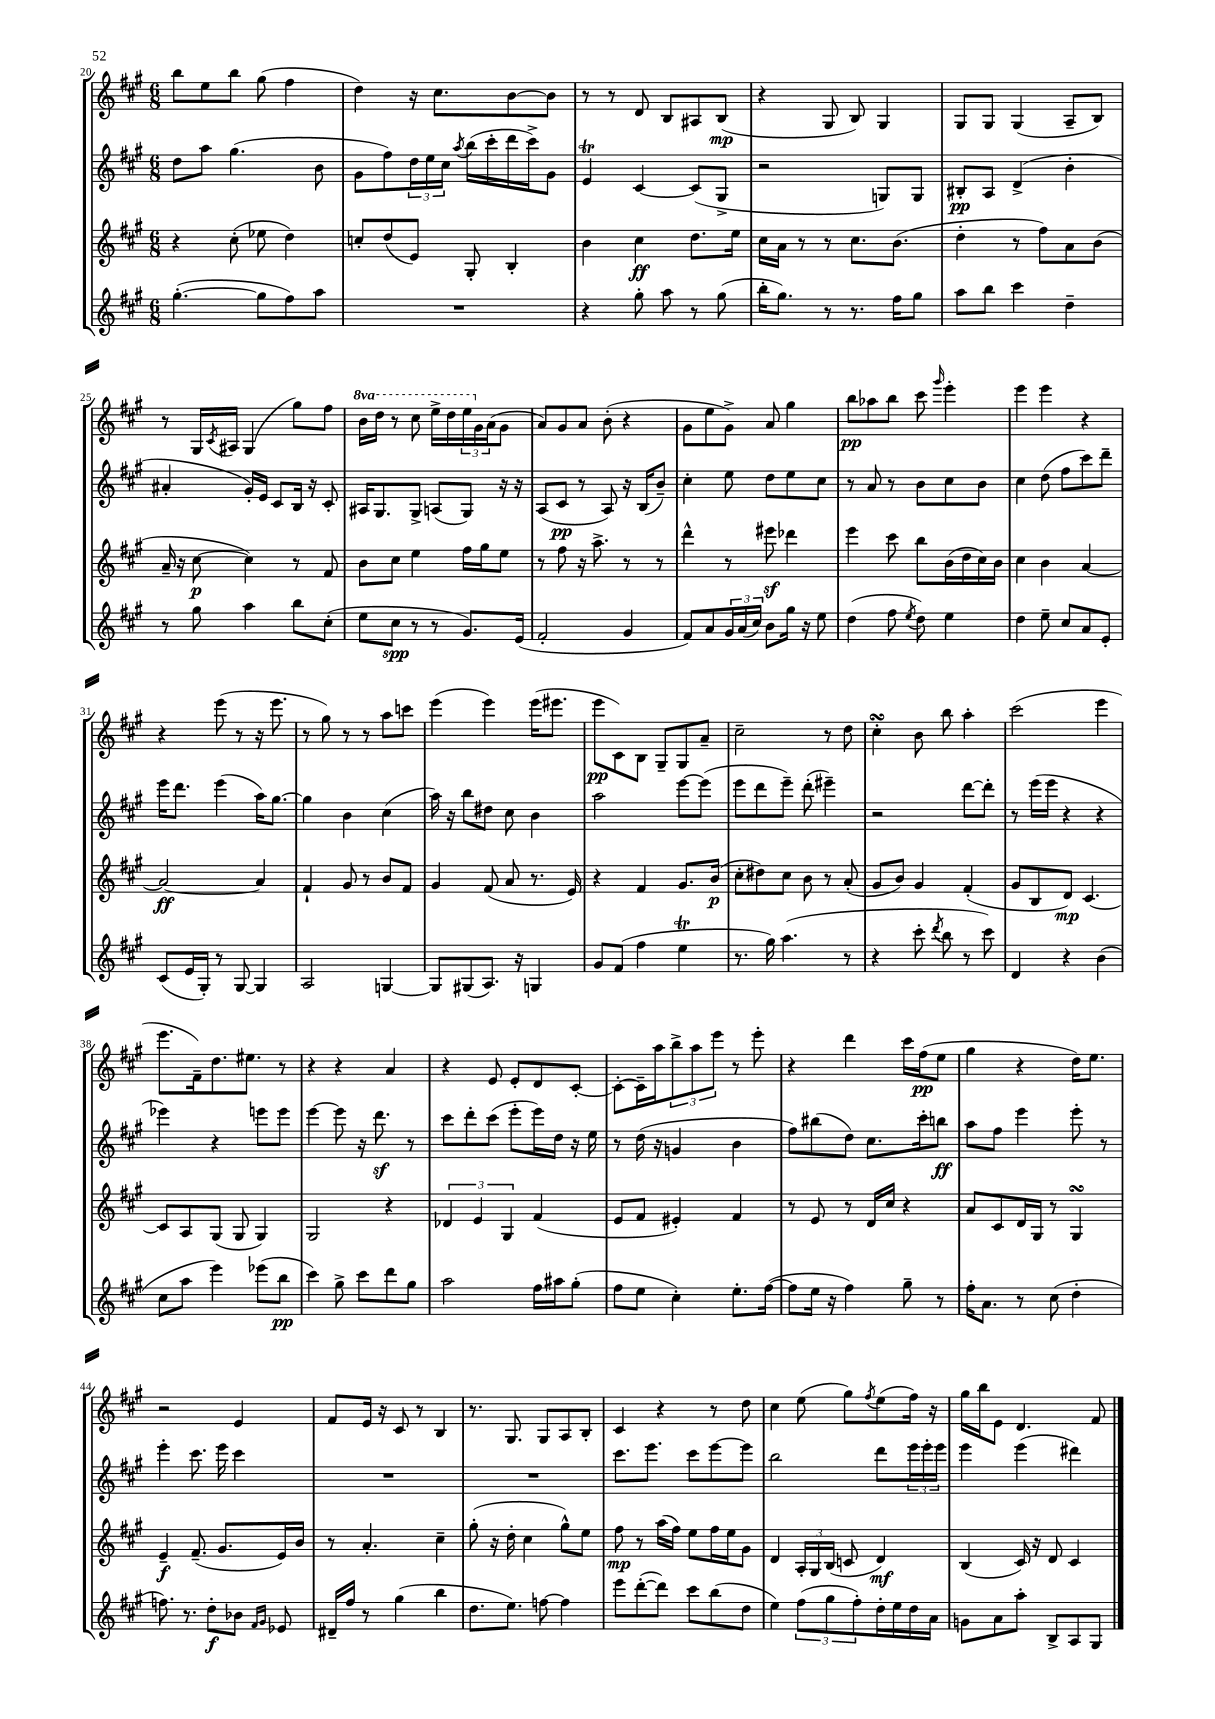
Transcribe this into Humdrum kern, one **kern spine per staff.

**kern	**kern	**kern	**kern
*staff4	*staff3	*staff2	*staff1
*clefG2	*clefG2	*clefG2	*clefG2
*k[f#c#g#]	*k[f#c#g#]	*k[f#c#g#]	*k[f#c#g#]
*M6/8	*M6/8	*M6/8	*M6/8
([4.gg#'	4r	8dd	8bb
.	.	8aa	8ee
.	(8cc#'	(4.gg#	8bb
8gg#]	8ee-	.	(8gg#
8ff#)	4dd)	.	4ff#
8aa	.	8b	.
=	=	=	=
2.r	8cc'	8g#	4dd)
.	(8dd	8ff#)	.
.	8e)	24dd	16r
.	.	24ee	.
.	.	.	8.cc#
.	.	24cc#	.
.	.	8qaa	.
.	8G#'	(16bb	.
.	.	16ccc#'	.
.	4B'	16ddd	[8b
.	.	16ccc#^)	.
.	.	8g#	8b]
=	=	=	=
4r	4b	4e	8r
.	.	.	8r
8gg#'	4cc#	[4c#	8d
8aa	.	.	8B
8r	8.dd	(8c#]	8A#
(8gg#	.	8G#^	(8B
.	16ee	.	.
=	=	=	=
16bb'	16cc#	2r	4r
8.gg#)	16a	.	.
.	8r	.	.
8r	8r	.	8G#
8.r	8.cc#	.	8B)
.	.	8G)	4G#
16ff#	(8.b	.	.
8gg#	.	8G	.
=	=	=	=
8aa	4dd'	8B#'	8G#
8bb	.	8A	8G#
4ccc#	8r	(4d^	(4G#
.	8ff#)	.	.
4dd~	8a	4b'	8A~
.	(8b	.	8B)
=	=	=	=
8r	16a~	4a#'	8r
.	16r	.	.
8gg#	[8cc#	.	16G#
.	.	.	8qc#
.	.	.	16A#
4aa	4cc#])	16g#')	(4G#
.	.	16e	.
.	.	8c#	.
8bb	8r	16B	8gg#)
.	.	16r	.
(8cc#'	8f#	8c#'	8ff#
=	=	=	=
8ee	8b	16A#	16bb
.	.	8.G#	16ddd
8cc#	8cc#	.	8r
8r	4ee	8G#^	8ccc#
8r	.	(8A	16eee^
.	.	.	16ddd
8.g#)	16ff#	8G#)	24eee
.	.	.	24g#
.	16gg#	.	.
.	.	.	(24a
.	8ee	16r	8g#
(16e	.	16r	.
=	=	=	=
2f#'	8r	(8A	8a)
.	8ff#	8c#	8g#
.	16r	8r	8a
.	8.aa^	.	.
.	.	8A)	(8b'
4g#	8r	16r	4r
.	.	(16B	.
.	8r	8b~)	.
=	=	=	=
8f#)	4ddd^^	4cc#'	8g#
8a	.	.	8ee
24g#	8r	8ee	8g#^)
(24a	.	.	.
24cc#)	.	.	.
8b	8eee#	8dd	8a
16gg#	4ddd-	8ee	4gg#
16r	.	.	.
8ee	.	8cc#	.
=	=	=	=
(4dd	4eee	8r	8bb
.	.	8a	8aa-
8ff#	8ccc#	8r	8bb
8qee	.	.	.
8dd)	8bb	8b	8ccc#
.	.	.	16qqggg#
4ee	(16b	8cc#	4eee'
.	16dd	.	.
.	16cc#)	8b	.
.	16b	.	.
=	=	=	=
4dd	4cc#	4cc#	4eee
8ee~	4b	(8dd	4eee
8cc#	.	8ff#	.
8a	[4a	8ccc#)	4r
8e'	.	8ddd~	.
=	=	=	=
(8c#	2a_	16eee	4r
.	.	8.ddd	.
16e	.	.	.
16G#')	.	.	.
8r	.	(4eee	(8eee
[8G#	.	.	8r
4G#]	4a]	16aa)	16r
.	.	[8.gg#	8.eee
=	=	=	=
2A	4f#`	4gg#]	8r
.	.	.	8gg#)
.	8g#	4b	8r
.	8r	.	8r
[4G	8b	(4cc#	8aa
.	8f#	.	8ccc
=	=	=	=
8G]	4g#	16aa)	(4eee
.	.	16r	.
(8G#	.	8bb	.
8.A)	(8f#	8dd#	4eee)
.	8a	8cc#	.
16r	.	.	.
4G	8.r	4b	(16eee
.	.	.	8.eee#
.	16e)	.	.
=	=	=	=
8g#	4r	2aa	8eee
(8f#	.	.	8c#)
4ff#	4f#	.	8B
.	.	.	8G#~
4ee	8.g#	[8eee	8G#
.	.	(8eee]	8a~
.	(16b	.	.
=	=	=	=
8.r	8cc#'	8eee	2cc#~
.	8dd#)	8ddd	.
16gg#)	.	.	.
(4.aa	8cc#	8eee~)	.
.	8b	(8ddd'	.
.	8r	4eee#~)	8r
8r	(8a'	.	8dd
=	=	=	=
4r	8g#	2r	4cc#'
.	8b)	.	.
8ccc#'	4g#	.	8b
8qddd	.	.	.
8bb	.	.	8bb
8r	(4f#'	[8ddd	4aa'
8ccc#)	.	8ddd']	.
=	=	=	=
4d	8g#	8r	(2ccc#
.	8B	(16eee	.
.	.	16eee	.
4r	8d)	4r	.
.	[4.c#	.	.
(4b	.	4r	4eee
=	=	=	=
8cc#	8c#]	4eee-)	8.eee
8aa	8A	.	.
.	.	.	16f#~)
4eee)	(8G#	4r	8.dd
.	8G#	.	.
.	.	.	8.ee#
(8eee-	4G#)	8eee	.
8bb	.	8eee	8r
=	=	=	=
4ccc#)	2G#	[4eee	4r
8gg#^	.	8eee]	4r
8ccc#	.	16r	.
.	.	8.ddd	.
8ddd	4r	.	4a
8gg#	.	8r	.
=	=	=	=
2aa	6d-	8ccc#	4r
.	.	8ddd'	.
.	6e	.	.
.	.	(8ccc#	8e
.	6G#	.	.
.	.	8eee'	8e'
16ff#	(4f#	16eee)	8d
16aa#	.	16dd	.
(8gg#'	.	16r	[8c#'
.	.	16ee	.
=	=	=	=
8ff#	8e	8r	8c#'_
8ee	8f#	(16dd	16c#~]
.	.	16r	16aa
4cc#')	4e#')	4g	12bb^
.	.	.	12aa
.	.	.	12eee
8.ee'	4f#	4b	8r
.	.	.	8eee'
([16ff#	.	.	.
=	=	=	=
8ff#]	8r	8ff#)	4r
16ee	8e	(8bb#	.
16r	.	.	.
4ff#)	8r	8dd)	4ddd
.	16d	8.cc#	.
.	16cc#	.	.
8gg#~	4r	.	16ccc#
.	.	16ccc#'	(16ff#
8r	.	8bb	8ee
=	=	=	=
16ff#'	8a	8aa	4gg#
8.a	.	.	.
.	8c#	8ff#	.
8r	16d	4eee	4r
.	16G#	.	.
(8cc#	8r	.	.
4dd'	4G#	8eee'	16dd)
.	.	.	8.ee
.	.	8r	.
=	=	=	=
8.ff)	4e~	4eee'	2r
8.r	.	.	.
.	(8.f#~	8.ccc#	.
8dd'	.	.	.
.	8.g#	16eee	.
8b-	.	4ccc#	4e
16qqf#	.	.	.
16qqg#	.	.	.
8e-	16e)	.	.
.	16b	.	.
=	=	=	=
16d#~	8r	2.r	8f#
16ff#	.	.	.
8r	4.a'	.	16e
.	.	.	16r
(4gg#	.	.	8c#
.	.	.	8r
4bb	4cc#~	.	4B
=	=	=	=
8.dd	(8gg#'	2.r	8.r
.	16r	.	.
8.ee)	16dd'	.	8.G#
.	4cc#	.	.
[8ff	.	.	8G#
4ff]	8gg#^^)	.	8A
.	8ee	.	8B'
=	=	=	=
8eee	8ff#	8.ccc#	4c#
([8ddd'	8r	.	.
.	.	8.eee	.
8ddd])	(16aa	.	4r
.	16ff#)	.	.
8ccc#	8ee	8ccc#	.
(8bb	16ff#	[8eee	8r
.	16ee	.	.
8dd	8g#	8eee]	8dd
=	=	=	=
4ee)	4d	2bb	4cc#
(12ff#	24A'	.	(8ee
.	24G#	.	.
12gg#	(24B	.	.
.	8c	.	8gg#)
12ff#')	.	.	.
.	.	.	8qff#
16dd'	4d)	8ddd	(8ee
16ee	.	.	.
16dd	.	24eee	16ff#)
.	.	24eee'	.
16a	.	.	16r
.	.	24eee	.
=	=	=	=
8g	(4B	4eee	16gg#
.	.	.	16bb
8a	.	.	8e
8aa'	16c#)	(4eee	4.d
.	16r	.	.
8B^	8d	.	.
8A	4c#	4ddd#)	.
8G#	.	.	8f#
==	==	==	==
*-	*-	*-	*-
